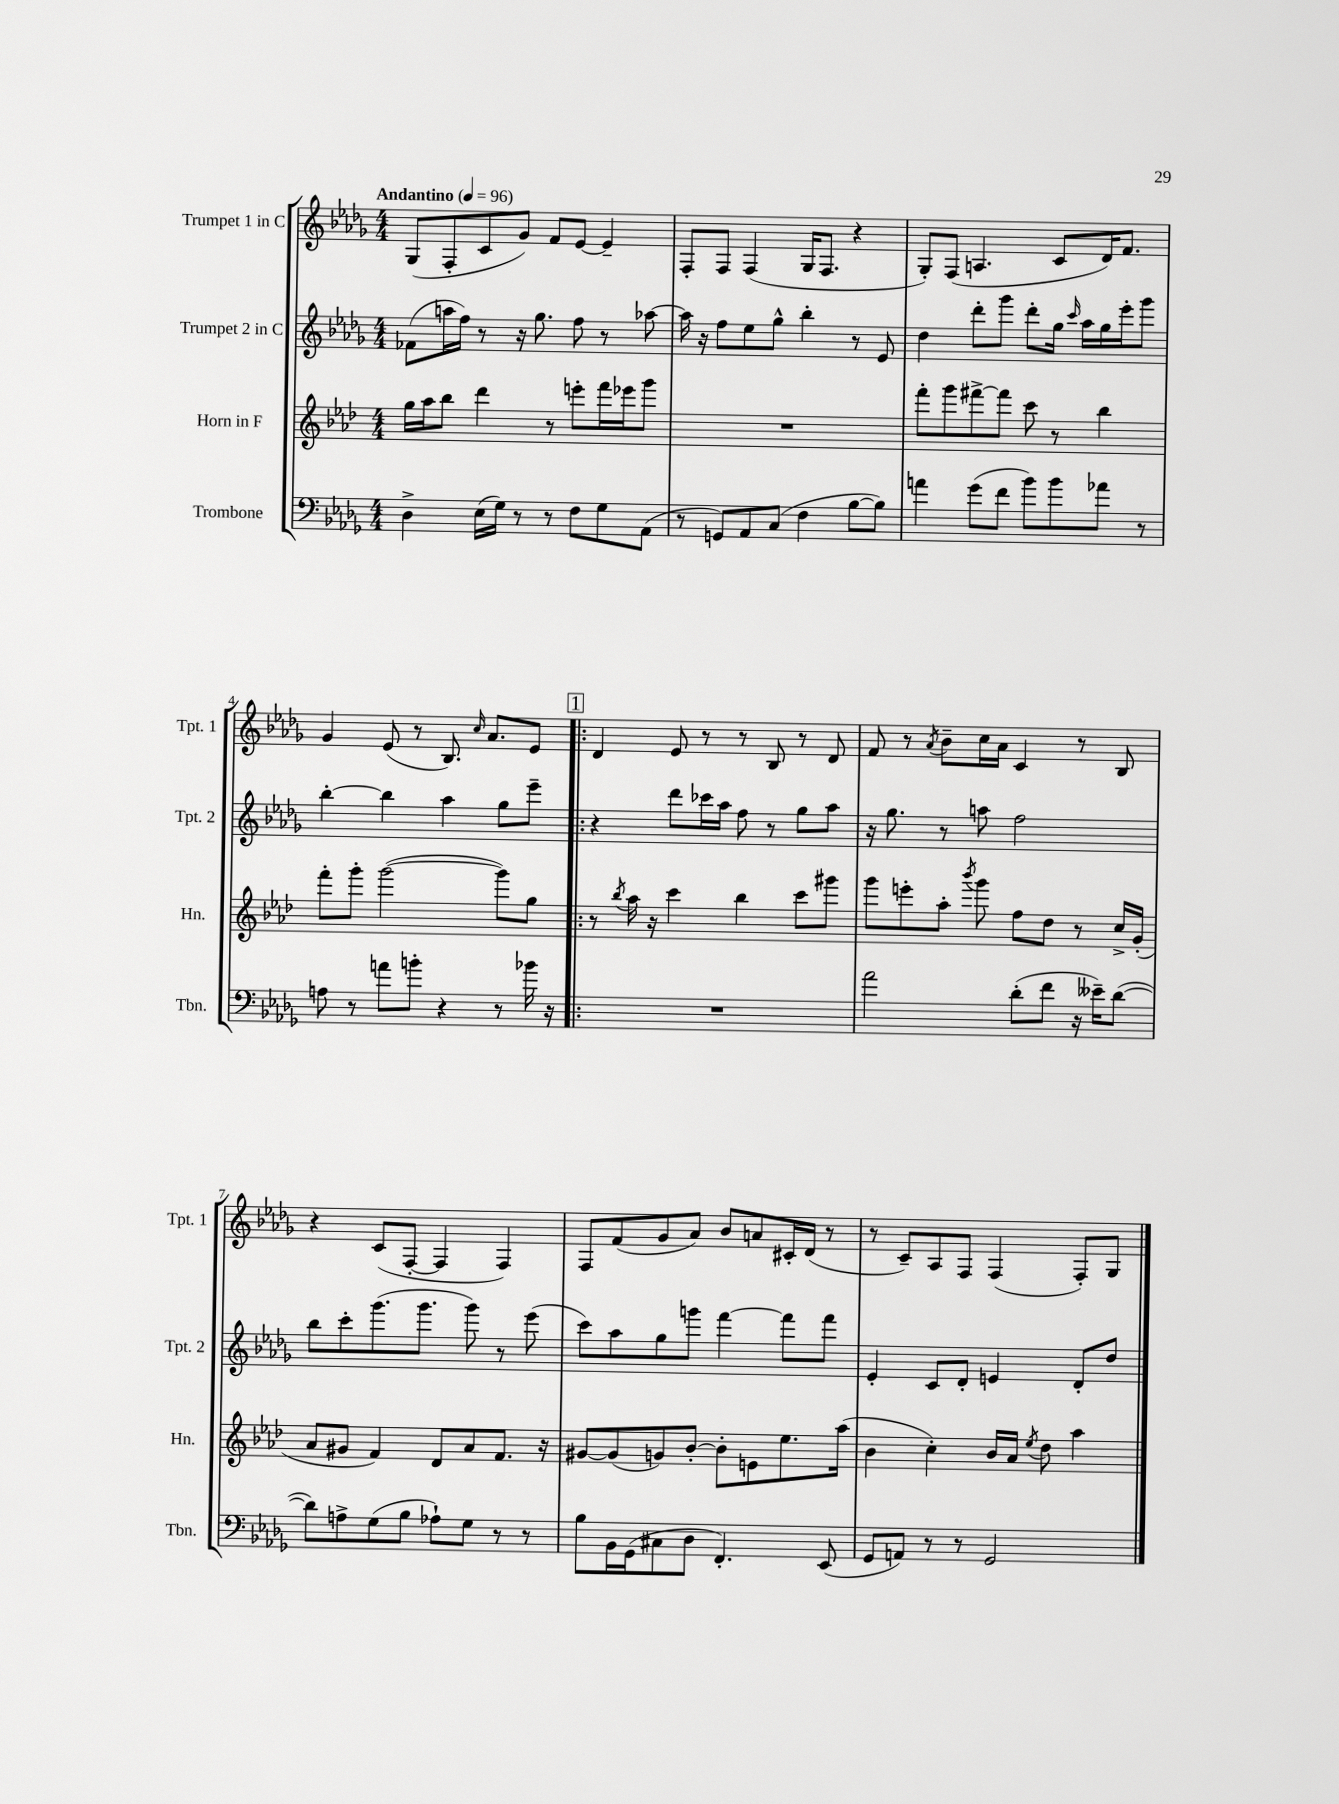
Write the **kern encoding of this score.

**kern	**kern	**kern	**kern
*part4	*part3	*part2	*part1
*staff4	*staff3	*staff2	*staff1
*I"Trombone	*I"Horn in F	*I"Trumpet 2 in C	*I"Trumpet 1 in C
*I'Tbn.	*I'Hn.	*I'Tpt. 2	*I'Tpt. 1
*clefF4	*clefG2	*clefG2	*clefG2
*k[b-e-a-d-g-]	*k[b-e-a-d-]	*k[b-e-a-d-g-]	*k[b-e-a-d-g-]
*M4/4	*M4/4	*M4/4	*M4/4
*MM96	*MM96	*MM96	*MM96
=1	=1	=1	=1
!	!	!	!LO:TX:a:B:t=Andantino
4D-^\	16gg\LL	(8f-X\L	(8G-/L
.	16aa-\J	.	.
.	8bb-\J	16aan\L	8F'/
.	.	16ff\JJ)	.
(16E-\LL	4ddd-\	8r	8c/
16G-\JJ)	.	.	.
8r	.	16r	8g-/J)
.	.	8.gg-\	.
8r	8r	.	8f/L
8F\L	8eeen'\L	8ff\	[8e-/J
8G-\	16fff\L	8r	4e-~/]
.	16eee-X\J	.	.
(8AA-\J	8ggg\J	[8aa-X\	.
=2	=2	=2	=2
8r	1r	16aa-\]	8F'/L
.	.	16r	.
8GGn/L)	.	8ff\L	8F/J
8AA-/	.	8ee-\	(4F/
(8C/J	.	8gg-^^\J	.
4F\	.	4bb-'\	16G-/KL
.	.	.	8.F/J
[8B-\L	.	8r	4r
8B-\J])	.	8e-/	.
=3	=3	=3	=3
4an\	8fff'\L	4dd-\	8G-'/L)
.	8ggg\	.	(8F/J
(8g-\L	[8fff#X^\	8ddd-'\L	4.An/
8f\J	8fff#\J]	8ggg-\J	.
8b-\L)	8ccc\	8ddd-'\L	.
8b-\	8r	16gg-\Jk	8c/L
.	.	16qqccc/	.
.	.	16aa-\LL	.
8a-X\J	4bb-\	16gg-\	16d-/K)
.	.	16eee-'\J	8.f/J
8r	.	8ggg-\J	.
!!LO:LB:g=z
=4	=4	=4	=4
8An\	8fff'\L	[4bb-'\	4g-/
8r	8ggg'\J	.	.
8an\L	([2ggg\	4bb-\]	(8e-/
8bn'\J	.	.	8r
4r	.	4aa-\	8.B-/)
.	.	.	16qqcc/
.	.	.	8.a-/L
8r	8ggg\L])	8gg-\L	.
16b-X\	8gg\J	8eee-~\J	8e-/J
16r	.	.	.
!!LO:REH:place=s1:t=1
=5!|:	=5!|:	=5!|:	=5!|:
1r	8r	4r	4d-/
.	8qbb-/	.	.
.	16aa-\	.	.
.	16r	.	.
.	4ccc\	8ddd-\L	8e-/
.	.	16ccc-X\L	8r
.	.	16aa-\JJ	.
.	4bb-\	8ff\	8r
.	.	8r	8B-/
.	8ccc\L	8gg-\L	8r
.	8ggg#X\J	8aa-\J	8d-/
=6	=6	=6	=6
2a-\	8ggg\L	16r	8f/
.	.	8.gg-\	.
.	8eeen'\	.	8r
.	.	.	8qa-/
.	8aa-'\J	8r	8b-~\L
.	8qbbb-/	.	.
.	8ggg\	8aan\	16cc\L
.	.	.	16a-\JJ
(8d-'\L	8ff\L	2ff\	4c/
8f\J	8dd-\J	.	.
16r	8r	.	8r
16e--X~\KL)	.	.	.
([8d-\J	16cc^/LL	.	8B-/
.	(16g'/JJ	.	.
!!LO:LB:g=z
=7	=7	=7	=7
8d-\L])	8a-/L	8bb-\L	4r
8An^\	8g#X/J	8ccc'\	.
(8G-\	4f/)	(8.ggg-\	(8c/L
8B-\J	.	.	[8F'/J
.	.	8.ggg-\J	.
8A-X`\L)	8d-/L	.	4F/]
8G-\J	8a-/	8ggg-\)	.
8r	8.f/J	8r	4F/)
8r	.	(8eee-\	.
.	16r	.	.
=8	=8	=8	=8
8B-\L	[8g#X/L	8ccc\L)	8F/L
16BB-\L	(8g#/]	8aa-\	(8f/
(16GG-\J	.	.	.
8C#X\	8gn/)	8gg-\	8g-/
8D-\J	[8b-'/J	8gggn\J	8a-/J)
4.FF'/)	8b-'\L]	[4fff\	8b-/L
.	8en\	.	8an/
.	8.ee-\	8fff\L]	16c#X'/L
.	.	.	(16d-/JJ
(8EE-/	.	8fff\J	8r
.	(16aa-\Jk	.	.
=9	=9	=9	=9
8GG-/L	4b-\	4e-'/	8r
8AAn/J)	.	.	8c~/L)
8r	4cc'\)	8c/L	8A-/
8r	.	8d-'/J	8F/J
2GG-/	16b-/LL	4en/	(4F/
.	16a-/JJ	.	.
.	8qee-/	.	.
.	8dd-\	.	.
.	4aa-\	8d-'/L	8F'/L)
.	.	8dd-/J	8G-/J
==	==	==	==
*-	*-	*-	*-
